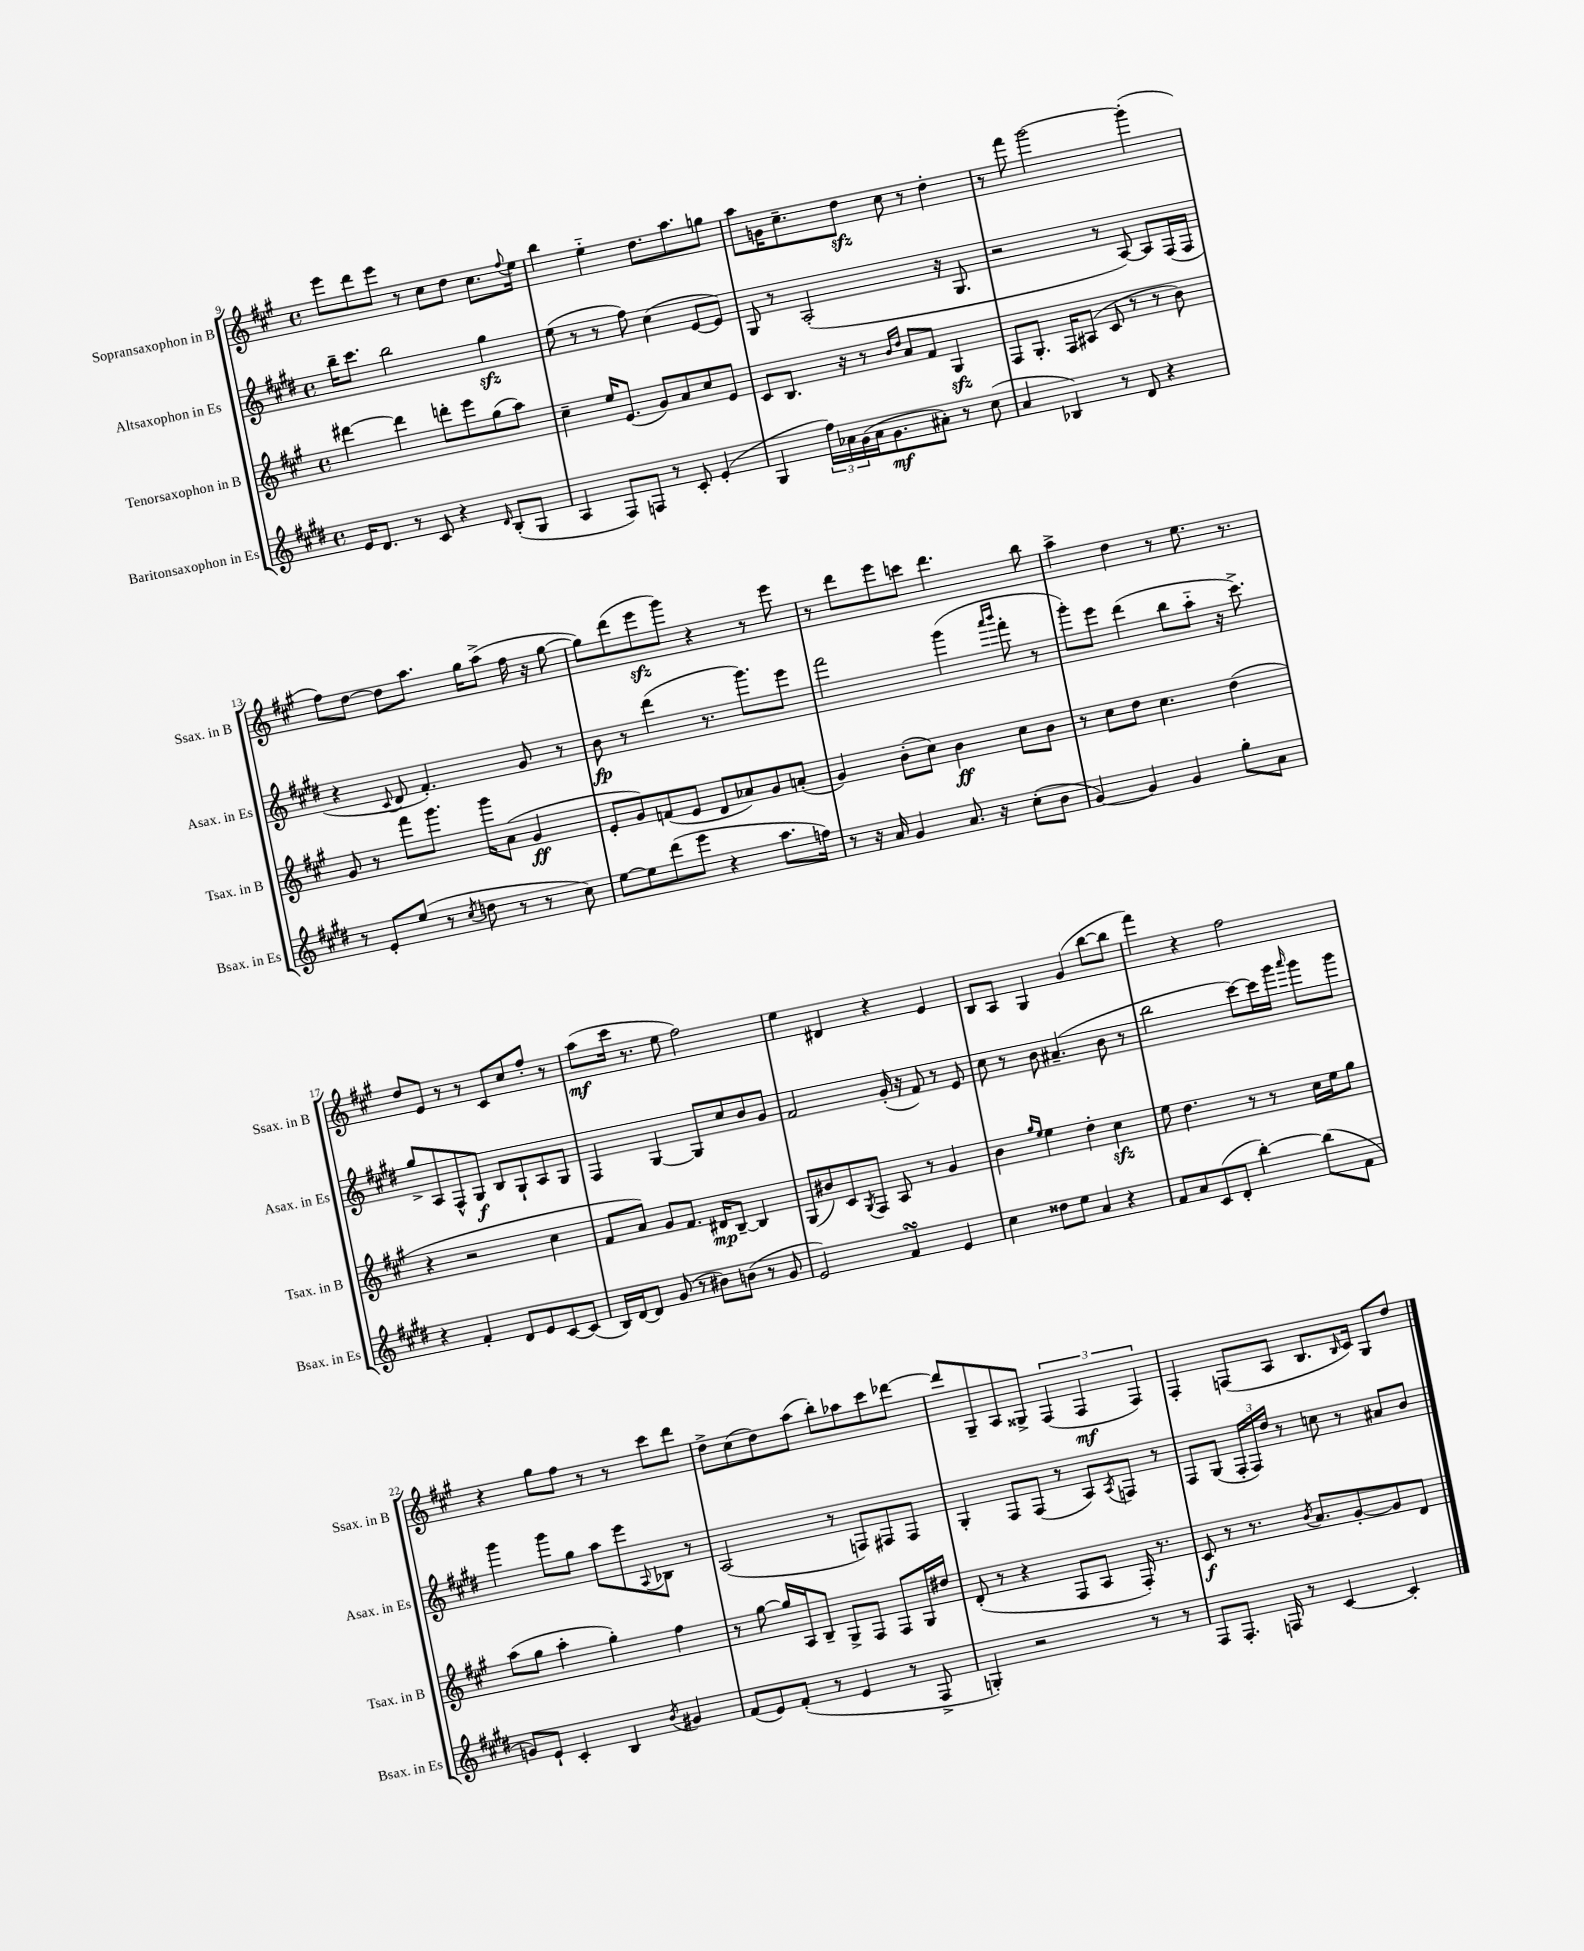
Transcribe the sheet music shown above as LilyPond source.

<<
\new StaffGroup <<
\new Staff = "s0" \with { instrumentName = "Sopransaxophon in B" shortInstrumentName = "Ssax. in B" } {
    \clef treble \key a \major \defaultTimeSignature \time 4/4
    e'''8 d'''8 e'''8 r8 cis''8 d''8 cis''8. \appoggiatura { fis''8 } e''16 |
    b''4 e''4-_ d''8. a''8. g''8 |
    a''8 g'16 cis''8.-- d''8\sfz cis''8 r8 d''4-. |
    r8 fis'''8 gis'''2~ gis'''4-.( |
    fis''8) d''8~ d''8 a''8. gis''16 a''8->( fis''16 r16 gis''8~ |
    gis''8) d'''8( e'''8\sfz gis'''8) r4 r8 e'''8 |
    r8 d'''8 e'''8 c'''8 d'''4. b''8 |
    a''4-> d''4 r8 e''8. r8. |
    d''8 e'8 r8 r8 cis'8 cis''8 fis''8-. r8 |
    a''8\mf( cis'''16 r8. e''8 fis''2) |
    e''4 dis'4 r4 e'4 |
    b8 a8 gis4 gis'4( b''8~ b''8 |
    fis'''4) r4 fis''2 |
    r4 gis''8 fis''8 r8 r8 cis'''8 d'''8 |
    d''8-> cis''8( d''8) a''8( b''8-.) aes''8 cis'''8 des'''8~ |
    des'''8 gis8-- a8 gisis8-> \tuplet 3/2 { fis4( fis4\mf fis4) } |
    fis4-. f8( a8 b8. \grace { b16 } cis'16) gis8 d''8 \bar "|." |
}
\new Staff = "s1" \with { instrumentName = "Altsaxophon in Es" shortInstrumentName = "Asax. in Es" } {
    \clef treble \key e \major \defaultTimeSignature \time 4/4
    b''16-- cis'''8. b''2 gis''4\sfz |
    e''8( r8 r8 fis''8) cis''4( e'8~ e'8) |
    gis8 r8 a2-.( r16 gis8. |
    r2 r8 a8~) a8 fis16( fis16 |
    r4 \appoggiatura { cis'8 } dis'8 fis'4.-.) gis'8 r8 |
    b'8\fp r8 dis'''4( r8. gis'''8.) e'''8 |
    fis'''2 gis'''4( \grace { a'''16 b'''16 } fis'''8-. r8 |
    gis'''8-.) e'''8 dis'''4( b''8 a''8-_ r16 cis'''8.->) |
    gis''8-> a8 fis8-^ gis8\f b8 gis8-! a8 gis8 |
    fis4 gis4~ gis8 cis''8 b'8 gis'8 |
    fis'2 gis'16-.( r16 fis'8) r8 e'8 |
    cis''8 r8 b'8 ais'4.--( b'8 r8 |
    b''2 cis'''8~) cis'''16 gis'''16 \grace { a'''16 } gis'''8 gis'''8 |
    gis'''4 gis'''8 gis''8 a''8 e'''8 \appoggiatura { a8 } bes8 r8 |
    a2( r8 f8) fis8 fis8 |
    gis4-. fis8 fis8( r8 a8) \acciaccatura { a8 } f8 r8 |
    fis8 gis8( \tuplet 3/2 { fis16-. fis16) dis''16 } r8 c''8 r8 ais'8 b'8 \bar "|." |
}
\new Staff = "s2" \with { instrumentName = "Tenorsaxophon in B" shortInstrumentName = "Tsax. in B" } {
    \clef treble \key a \major \defaultTimeSignature \time 4/4
    dis'''4~ dis'''4 d'''8-. e'''8 gis''8( a''8) |
    cis''4-- e''16 e'8.( gis'8) a'8 cis''8 e'8 |
    cis'8 b8. r16 r8 \grace { b'16 d''16 } a'8 fis'8 gis4\sfz |
    fis8 gis8.-. fis16 ais8( cis'8 r8 r8 b'8) |
    gis'8 r8 fis'''8 gis'''8. gis'''16 a'8( gis'4\ff |
    e'8-. gis'8) f'8( e'8 d'8 aes'8) gis'8 a'8-.( |
    gis'4) b'8-.( cis''8) b'4\ff cis''8 b'8 |
    r8 cis''8 d''8 cis''4. d''4( |
    r4 r2 cis''4 |
    fis'8 a'8) gis'8 fis'8. dis'16\mp b8~-- b4 |
    gis8( bis'8) cis'8 \acciaccatura { gis8 } fis8 a8 r8 gis'4 |
    b'4 \grace { gis''16 e''16 } e''4 d''4-. cis''4\sfz |
    e''8 d''4. r8 r8 cis''16 e''16 gis''8 |
    a''8( gis''8 a''4-. gis''4-.) fis''4 |
    r8 gis''8~ gis''16 a16 b8-- gis8-> fis8 fis8 gis16 dis''16 |
    d'8-.( r8 r4 fis8 a8 fis16-.) r8. |
    cis'8\f r8 r8. \acciaccatura { b'8 } a'8. gis'8~-. gis'8 d'8 \bar "|." |
}
\new Staff = "s3" \with { instrumentName = "Baritonsaxophon in Es" shortInstrumentName = "Bsax. in Es" } {
    \clef treble \key e \major \defaultTimeSignature \time 4/4
    e'16 dis'8. r8 cis'8 r4 \grace { dis'16 } b8-.( gis8 |
    a4 fis8) f8 r8 cis'8-. e'4-.( |
    gis4 \tuplet 3/2 { fis''16) aes'16 gis'16( } aes'16 gis'8.\mf ais'8-.) r8 cis''8( |
    a'4 bes4) r8 dis'8 r4 |
    r8 e'8-. e''8( r8 \acciaccatura { cis''8 } d''8 r8 r8 cis''8) |
    e''8~ e''8 dis'''8( e'''8 r4 a''8. f''16) |
    r8 r16 a'16 gis'4 a'8. r16 cis''8-.( b'8 |
    gis'4~) gis'4 gis'4 gis''8-. a'8 |
    r4 fis'4-. dis'8 e'8 cis'8~ cis'8( |
    b16) dis'16~ dis'8 gis'8( r8 bis'8) b'8( r8 gis'8 |
    e'2) fis'4\turn e'4 |
    cis''4 disis''8 e''8 a'4 r4 |
    fis'8 a'8 cis'8( dis'8-. b''4~-.) b''8( fis'8 |
    g'8) e'8-! cis'4-. b4 \acciaccatura { b'8 } gis'4 |
    fis'8( e'8) fis'8-.( r8 e'4 r8 fis8-> |
    g4-.) r2 r8 r8 |
    fis8 fis8.-. f16 r8 cis'4~ cis'4-. \bar "|." |
}
>>
>>
\layout { \context { \Score currentBarNumber = #9 } }
